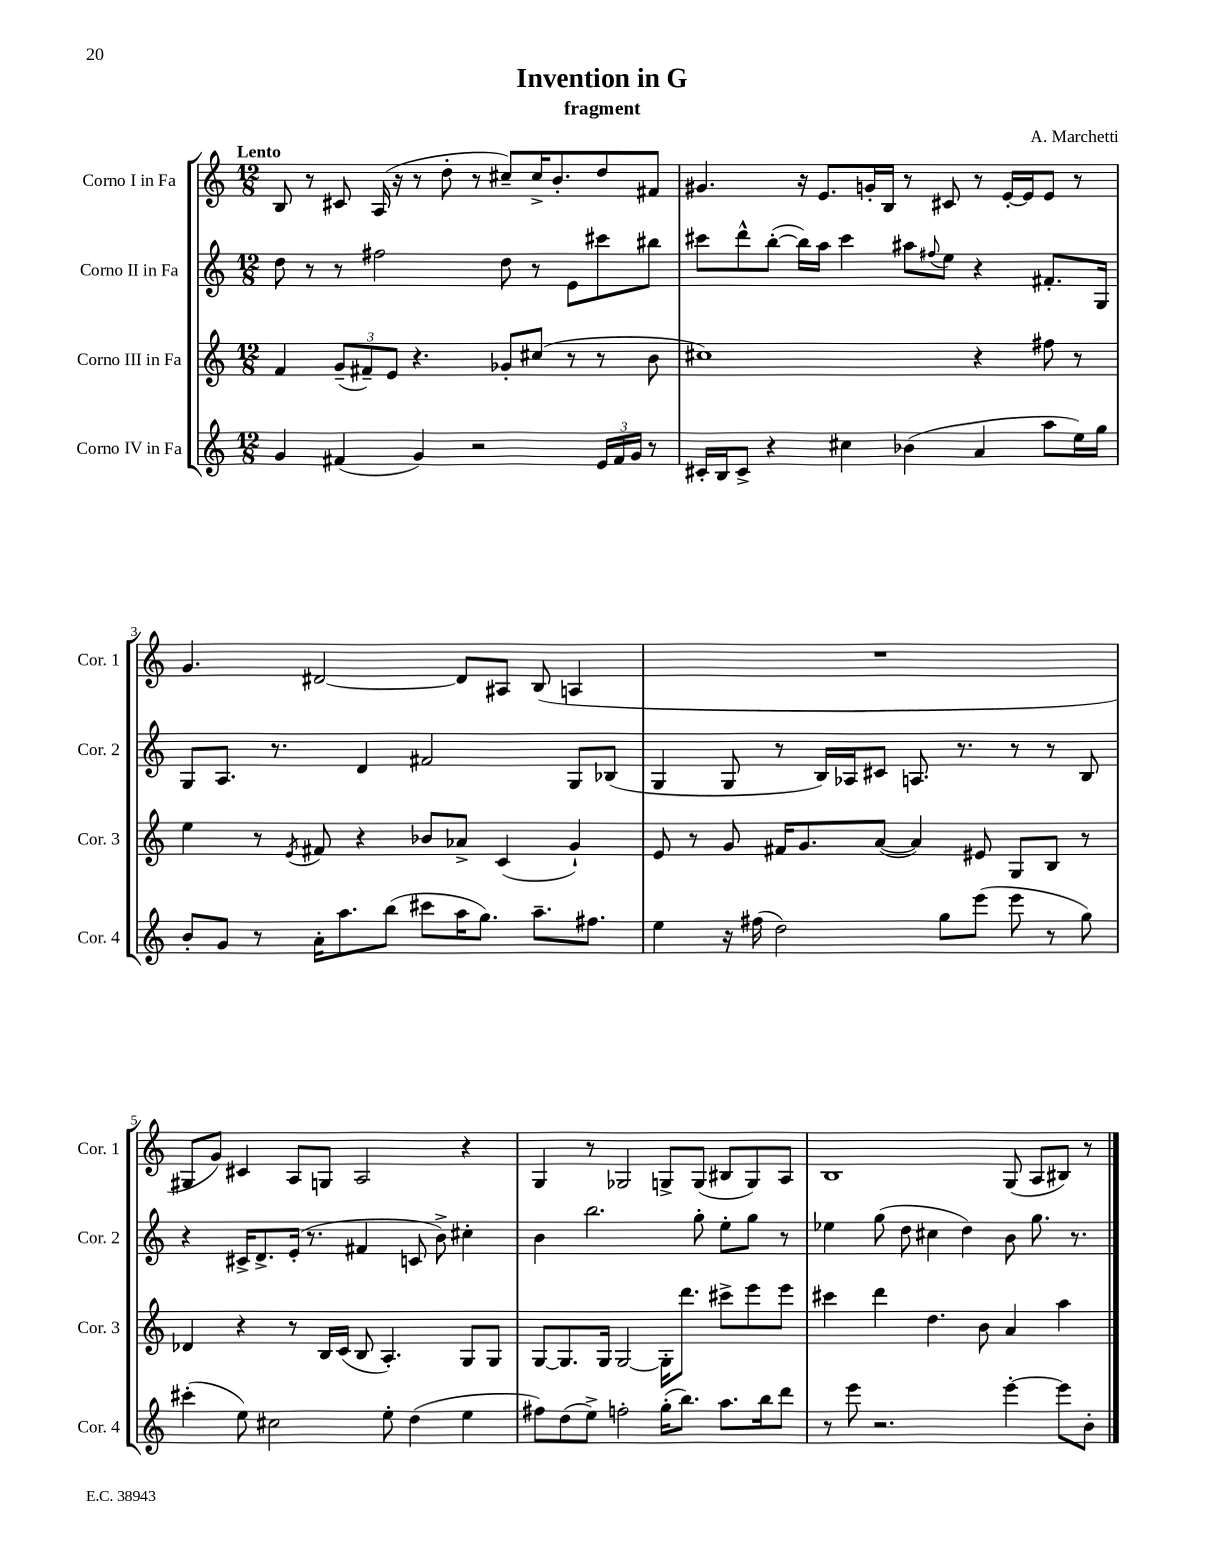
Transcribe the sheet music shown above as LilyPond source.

\header { title = "Invention in G" composer = "A. Marchetti" subtitle = "fragment" }
<<
\new StaffGroup <<
\new Staff = "s0" \with { instrumentName = "Corno I in Fa" shortInstrumentName = "Cor. 1" } {
    \clef treble \key c \major \numericTimeSignature \time 12/8 \tempo "Lento"
    b8 r8 cis'8 a16( r16 r8 d''8-. r8 cis''8--) cis''16-> b'8.-. d''8 fis'8 |
    gis'4. r16 e'8. g'16-. b16 r8 cis'8 r8 e'16~-. e'16 e'8 r8 |
    g'4. dis'2~ dis'8 ais8 b8( a4 |
    R1. |
    gis8 g'8) cis'4 a8 g8 a2 r4 |
    g4 r8 ges2 g8-> g8( bis8 g8) a8 |
    b1 g8( a8 bis8) r8 \bar "|." |
}
\new Staff = "s1" \with { instrumentName = "Corno II in Fa" shortInstrumentName = "Cor. 2" } {
    \clef treble \key c \major \numericTimeSignature \time 12/8
    d''8 r8 r8 fis''2 d''8 r8 e'8 cis'''8 bis''8 |
    cis'''8 d'''8-^ b''8~-.( b''16) a''16 cis'''4 ais''8 \appoggiatura { fis''8 } e''8 r4 fis'8.-. g16 |
    g8 a8. r8. d'4 fis'2 g8 bes8( |
    g4 g8 r8 b16) aes16 cis'8 a8. r8. r8 r8 b8 |
    r4 cis'16-> d'8.-> e'16-.( r8. fis'4 c'8 b'8->) cis''4-. |
    b'4 b''2. g''8-. e''8-. g''8 r8 |
    ees''4 g''8( d''8 cis''4 d''4) b'8 g''8. r8. \bar "|." |
}
\new Staff = "s2" \with { instrumentName = "Corno III in Fa" shortInstrumentName = "Cor. 3" } {
    \clef treble \key c \major \numericTimeSignature \time 12/8
    f'4 \tuplet 3/2 { g'8--( fis'8--) e'8 } r4. ges'8-. cis''8( r8 r8 b'8 |
    cis''1) r4 fis''8 r8 |
    e''4 r8 \acciaccatura { e'8 } fis'8 r4 bes'8 aes'8-> c'4( g'4-!) |
    e'8 r8 g'8 fis'16 g'8. a'8~( a'4) eis'8 g8 b8 r8 |
    des'4 r4 r8 b16 c'16( b8 a4.-.) g8 g8 |
    g8~ g8. g16 g2~ g16-. d'''8. cis'''8-> e'''8 e'''8 |
    cis'''4 d'''4 d''4. b'8 a'4 a''4 \bar "|." |
}
\new Staff = "s3" \with { instrumentName = "Corno IV in Fa" shortInstrumentName = "Cor. 4" } {
    \clef treble \key c \major \numericTimeSignature \time 12/8
    g'4 fis'4( g'4) r2 \tuplet 3/2 { e'16 fis'16 g'16 } r8 |
    cis'16-. b16 cis'8-> r4 cis''4 bes'4( a'4 a''8 e''16) g''16 |
    b'8-. g'8 r8 a'16-. a''8. b''8( cis'''8 a''16 g''8.) a''8.-- fis''8. |
    e''4 r16 fis''16( d''2) g''8 e'''8( e'''8 r8 g''8) |
    cis'''4-.( e''8) cis''2 e''8-. d''4( e''4 |
    fis''8) d''8( e''8->) f''2-. g''16-.( b''8.) a''8. b''16 d'''8 |
    r8 e'''8 r2. e'''4~-. e'''8 b'8-. \bar "|." |
}
>>
>>
